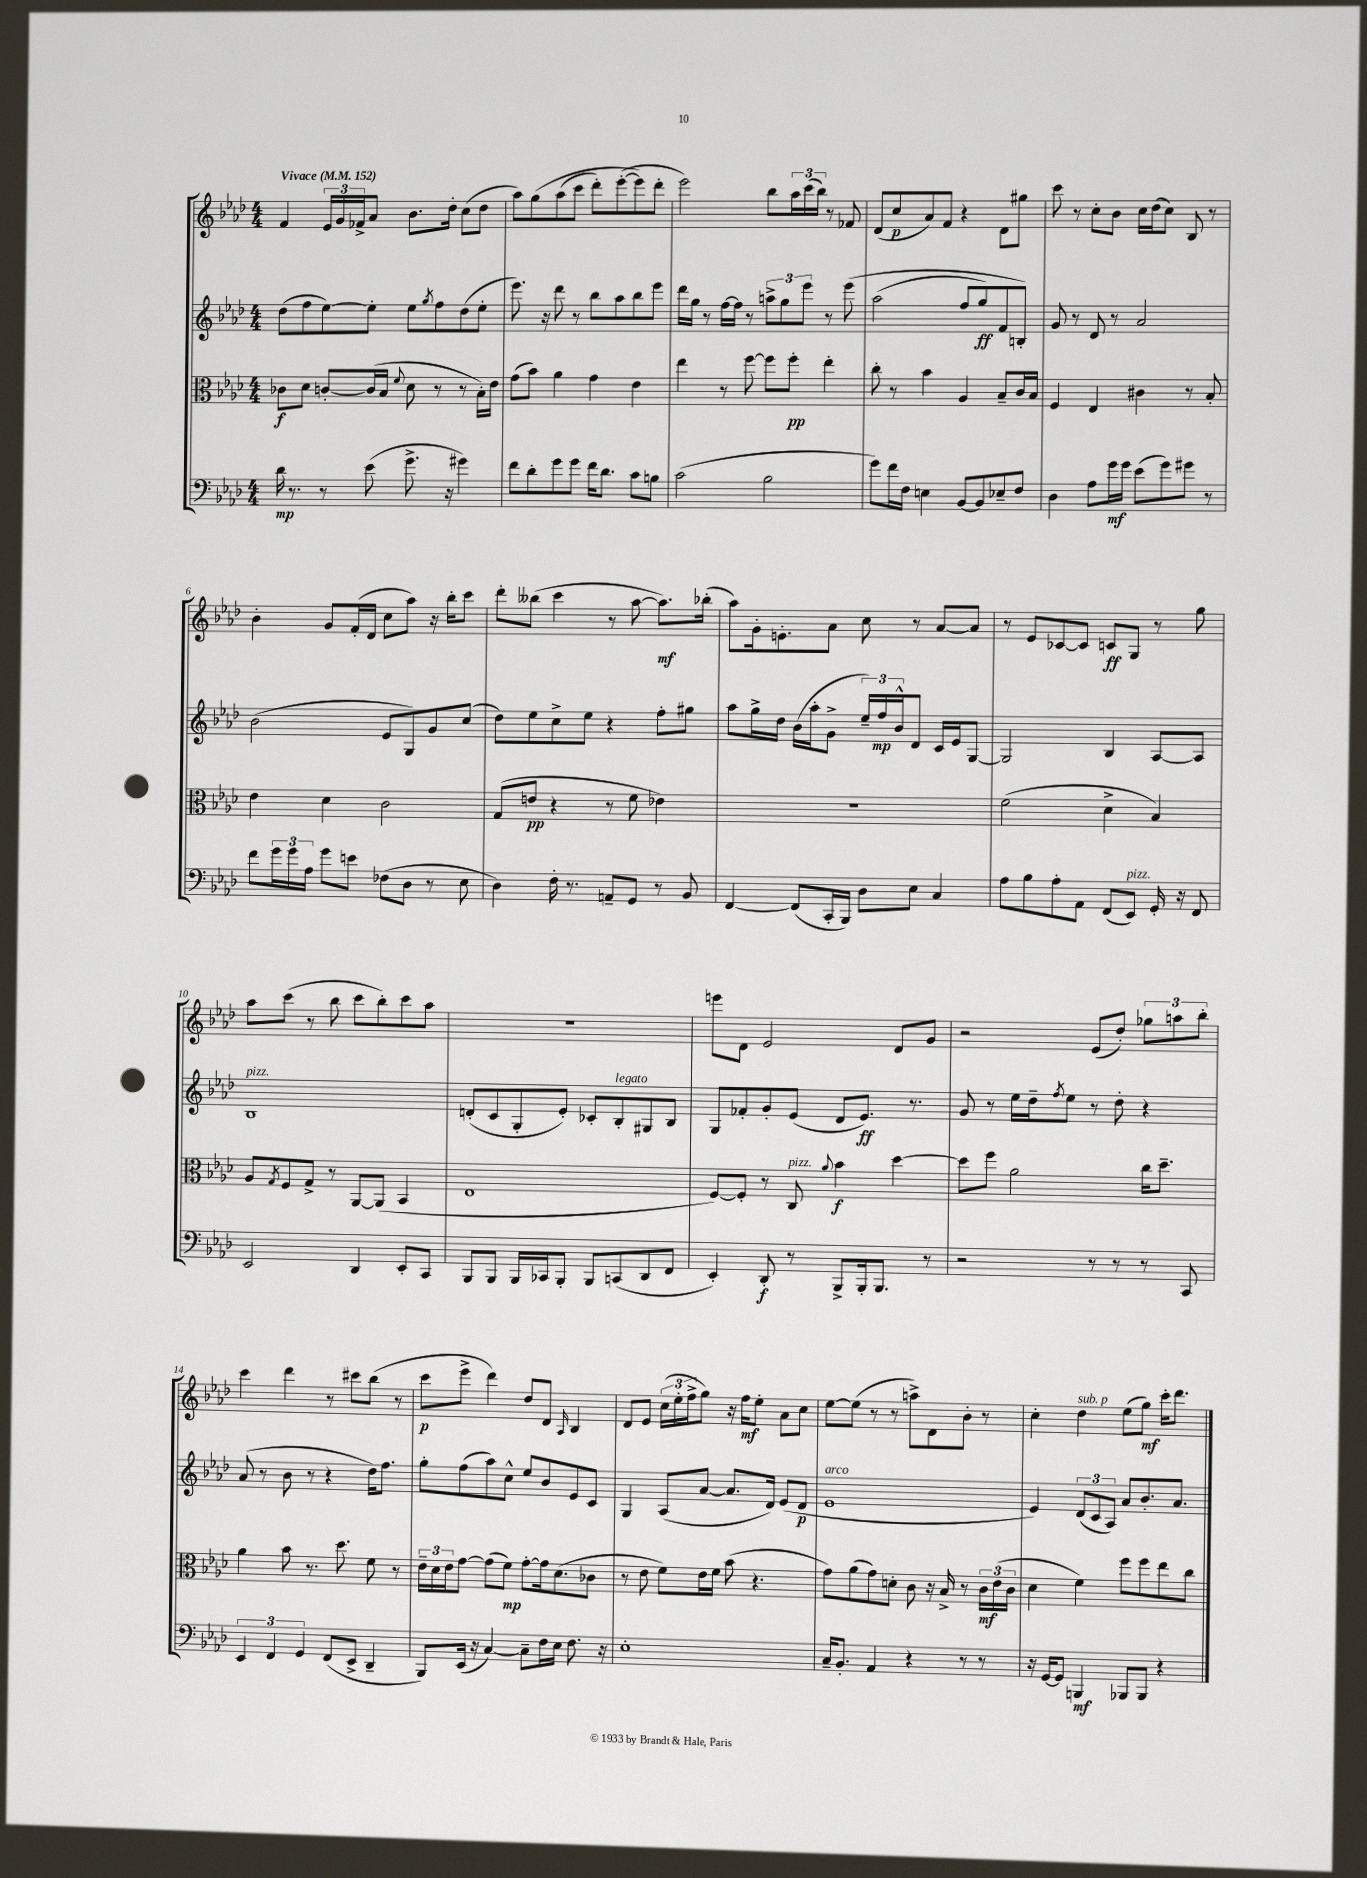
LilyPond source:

<<
\new StaffGroup <<
\new Staff = "s0" {
    \clef treble \key aes \major \numericTimeSignature \time 4/4 \tempo "Vivace" 4 = 152
    f'4 \tuplet 3/2 { ees'16 g'16 fes'16-> } aes'8 bes'8. des''16-. c''8( des''8 |
    aes''8) g''8\( aes''8( c'''8 des'''8-.) ees'''8~-.( ees'''8\) des'''8-. |
    ees'''2) bes''8 \tuplet 3/2 { aes''16 c'''16( bes''16) } r8 fes'8 |
    des'8( c''8\p aes'8) f'8 r4 des'8 gis''8 |
    c'''8 r8 c''8-. bes'8 c''16 des''16( c''8) bes8 r8 |
    bes'4-. g'8 f'16-.( des'16 c''8 aes''8) r16 bes''16-. c'''8 |
    des'''8-. beses''8( c'''4 r8 aes''8~ aes''8.\mf) bes''16-.( |
    aes''8) g'16-. e'8.-. aes'8 c''8 r8 aes'8~ aes'8 |
    r8 ees'8 ces'8~ ces'8 c'8\ff g8 r8 g''8 |
    aes''8 c'''8( r8 bes''8 c'''8 bes''8-.) c'''8 aes''8 |
    R1 |
    e'''8 des'8 ees'2 des'8 g'8 |
    r2 ees'8( des''8-.) \tuplet 3/2 { ges''8 a''8 bes''8-. } |
    c'''4 des'''4 r8 cis'''8 bes''8( r8 |
    c'''8\p ees'''8-> des'''4) des''8 des'8 \grace { aes16 } bes4 |
    des'8 ees'8 \tuplet 3/2 { c''16( ees''16-. f''16-> } g''8) r16 f''16\mf ees''8-. aes'8 c''8 |
    ees''8~ ees''8( r8 r8 a''8->) des'8 bes'8-. r8 |
    c''4-. des''4^\markup { \italic "sub. p" } ees''8( g''8\mf) c'''16-. des'''8. \bar "|." |
}
\new Staff = "s1" {
    \clef treble \key aes \major \numericTimeSignature \time 4/4
    des''8( f''8 ees''8~) ees''8-. ees''8 \acciaccatura { g''8 } f''8 des''8( ees''8-. |
    ees'''8.) r16 des'''8 r8 bes''8 aes''8 bes''8 ees'''8 |
    des'''16 g''16 r8 f''16~ f''16 r8 \tuplet 3/2 { a''8-> g''8 ees'''8 } r8 ees'''8\( |
    aes''2( f''8 g''8\ff) f'8 b8-.\) |
    g'8 r8 des'8 r8 aes'2 |
    bes'2( ees'8 g8) g'8 c''8( |
    des''8) ees''8 c''8-> ees''8 r4 f''8-. gis''8 |
    aes''8 g''16-> des''16 bes'16( aes''16-. g'8-> \tuplet 3/2 { ees''16--) f''16\mp bes'16-^ } des'8 c'16 ees'16 g8~ |
    g2 bes4 aes8~ aes8 |
    bes1^\markup { \italic "pizz." } |
    d'8-.( c'8 g8-. ees'8-.) ces'8-. bes8-.^\markup { \italic "legato" } gis8 bes8 |
    g8 fes'8-. g'8-. ees'8( des'8 ees'8.\ff) r8. |
    g'8 r8 ees''16 des''16-- \acciaccatura { f''8 } ees''8 r8 des''8-. r4 |
    aes'8( r8 bes'8 r8 r4 des''16) f''8. |
    g''8-. f''8( aes''8) c''8-^ ees''8 bes'8 ees'8 c'8 |
    g4 aes8( aes'8~ aes'8. des'16) ees'8( des'8\p |
    ees'1^\markup { \italic "arco" } |
    ees'4) \tuplet 3/2 { des'8( c'8 aes8) } aes'8 bes'8.-. aes'8. \bar "|." |
}
\new Staff = "s2" {
    \clef alto \key aes \major \numericTimeSignature \time 4/4
    ces'8\f des'8 c'8~-. c'16( bes16 \appoggiatura { f'8 } des'8 r8 r8 bes16-.) ees'16 |
    g'8( bes'8) aes'4 g'4 ees'4 |
    ees''4 r8 f''8~ f''8 f''8-.\pp ees''4-. |
    c''8-. r8 bes'4 aes4 bes8-- c'16 bes16 |
    f4 ees4 cis'4 r8 bes8-. |
    ees'4 des'4 c'2 |
    g8( e'8\pp r4 r8 f'8 ees'4) |
    R1 |
    f'2( des'4-> bes4) |
    aes8 \acciaccatura { g8 } f8 g8-> r8 aes,8~ aes,8( bes,4 |
    ees1 |
    f8~) f8-. r8 c8^\markup { \italic "pizz." } \appoggiatura { aes'8 } bes'4\f des''4~ |
    des''8 f''8 aes'2 c''16 des''8.-- |
    aes'4 bes'8 r8. des''8. f'8 r8 |
    \tuplet 3/2 { ees'16-- des'16 ees'16 } g'8~ g'8( f'8\mp) g'8~-. g'16 des'8.( ces'8 |
    r8 ees'8 f'8) ees'16 f'16 bes'8( r4. |
    g'8) aes'8( g'8) d'8-. c'8 r16 bes16-> r8 \tuplet 3/2 { c'16\mf ees'16( c'16 } |
    des'4 f'4) f''8 f''8 ees''8 c''8 \bar "|." |
}
\new Staff = "s3" {
    \clef bass \key aes \major \numericTimeSignature \time 4/4
    des'16\mp r8. r8 ees'8( g'8.-> r16 gis'4) |
    f'8 des'8-. g'8 g'8 f'16 des'8. c'8 b8 |
    c'2( bes2 |
    g'8) f'16 f16 e4 bes,8~ bes,8 ees8-- f8 |
    des4 aes8 g'16\mf g'16 ees'8( g'8) gis'8 r8 |
    f'8 \tuplet 3/2 { g'16 g'16 aes16 } g'8 e'8 fes8( des8 r8 ees8 |
    des4) f16-. r8. a,8-- g,8 r8 bes,8 |
    f,4~ f,8( c,16-. bes,,16) des8 ees8 c4 |
    aes8 bes8 aes8-. aes,8 f,8( ees,8^\markup { \italic "pizz." }) g,16-. r16 f,8 |
    ees,2 des,4 ees,8-. c,8 |
    bes,,8 bes,,8 bes,,16 ces,16 bes,,8-. bes,,8 c,8( des,8 f,8 |
    ees,4-.) des,8-.\f r8 bes,,8-> bes,,16-. bes,,8. r8 |
    r2 r8 r8 r8 c,8 |
    \tuplet 3/2 { ees,4 f,4 g,4 } f,8( ees,8-> des,4-- |
    bes,,8) ees,16( r16 c4~) c8-- f16 ees16 f8. r16 |
    ees1-. |
    c16-- bes,8.-. aes,4 r4 r8 r8 |
    r16 g,16~ g,8 b,,4\mf bes,,8 bes,,8 r4 \bar "|." |
}
>>
>>
